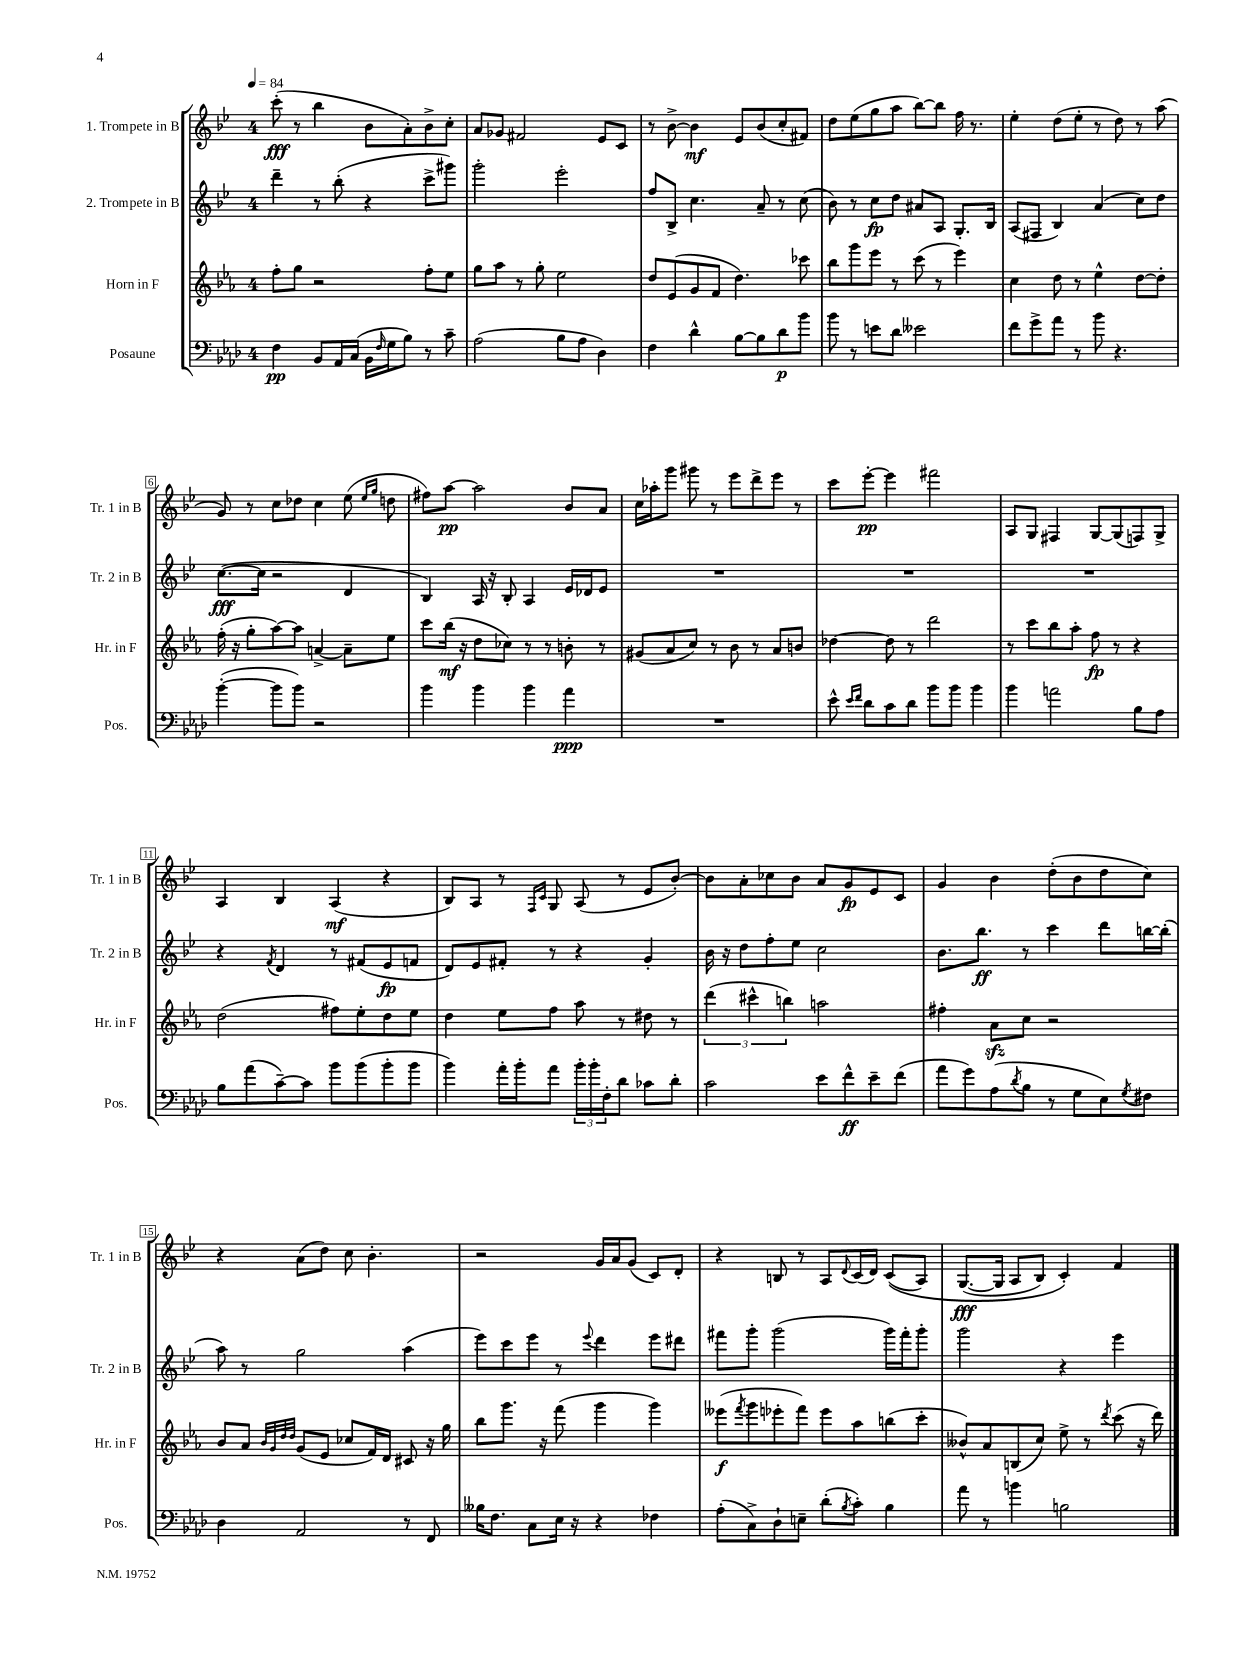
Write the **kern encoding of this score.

**kern	**kern	**kern	**kern
*staff4	*staff3	*staff2	*staff1
*clefF4	*clefG2	*clefG2	*clefG2
*k[b-e-a-d-]	*k[b-e-a-]	*k[b-e-]	*k[b-e-]
*M4/4	*M4/4	*M4/4	*M4/4
*MM84	*MM84	*MM84	*MM84
4F\	8ff'\L	4ddd~\	(8ccc'\
.	8gg\J	.	8r
8BB-/L	2r	8r	4bb-\
16AA-/L	.	(8bb-'\	.
(16C/JJ	.	.	.
16BB-\LL	.	4r	8b-\L
16qqF/	.	.	.
16G\J	.	.	.
8B-\J)	.	.	8a'\)
8r	8ff'\L	8ccc^\L	8b-^\
8c~\	8ee-\J	8ggg#\J)	8cc'\J
=	=	=	=
(2A-\	8gg\L	2ggg'\	8a/L
.	8aa-\J	.	8g-/J
.	8r	.	2f#/
.	8gg'\	.	.
8B-\L	2ee-\	2eee-'\	.
8A-\J	.	.	.
4D-\)	.	.	8e-/L
.	.	.	8c/J
=	=	=	=
4F\	8dd/L	8ff/L	8r
.	(8e-/	8B-^/J	[8b-^\
4d-^^\	8g/	4.cc\	4b-\]
.	8f/J	.	.
[8B-\L	4.dd\)	.	8e-/L
8B-\]	.	8a~/	(8b-/
8d-\	.	8r	8cc'/
8b-\J	8ccc-\	(8cc\	8f#/J)
=	=	=	=
8b-\	8bb-\L	8b-\)	8dd\L
8r	8ggg\	8r	(8ee-\
8e\L	8eee-\J	8cc\L	8gg\
8d-\J	8r	8dd\J	8aa\J
2e--\	(8ccc\	8a#/L	[8bb-\L)
.	8r	8A/J	8bb-\]J
.	4eee-\)	8.G'/L	16ff\
.	.	.	8.r
.	.	16B-/Jk	.
=	=	=	=
8f\L	4cc\	(8A/L	4ee-'\
8g^\	.	8F#/J	.
8a-\J	8dd\	4B-/)	(8dd\L
8r	8r	.	8ee-'\J
8b-\	4ee-^^\	(4a/	8r
4.r	.	.	8dd\)
.	[8dd\L	8cc\L)	8r
.	8dd'\]J	8dd\J	(8aa\
=	=	=	=
([4b-'\	(16ff'\	([8.cc\L	8g/)
.	16r	.	.
.	8gg'\L	.	8r
.	.	16cc\]Jk	.
8b-\]L	[8aa-\)	2r	8cc\L
8b-\J)	8aa-\]J	.	8dd-\J
2r	[4a^/	.	4cc\
.	8a~\]L	4d/	(8ee-\
.	.	.	16qqee-/LL
.	.	.	16qqgg/JJ
.	8ee-\J	.	8dd\
=	=	=	=
4b-\	8ccc\L	4B-/)	8ff#\L)
.	(16bb-\Jk	.	[8aa\J
.	16r	.	.
4b-\	8dd\L	16A/	2aa\]
.	.	16r	.
.	8cc-\J)	8B-'/	.
4b-\	8r	4A/	.
.	8r	.	.
4a-\	8b'\	16e-/LL	8b-/L
.	.	16d-/J	.
.	8r	8e-/J	8a/J
=	=	=	=
1r	(8g#/L	1r	16cc\LL
.	.	.	16aa-'\J
.	8a-/	.	8ggg\J
.	8cc/J)	.	8ggg#\
.	8r	.	8r
.	8b-\	.	8eee-\L
.	8r	.	8ddd^\
.	8a-/L	.	8eee-\J
.	8b/J	.	8r
=	=	=	=
8e-^^\	[4dd-\	1r	8ccc\L
16qqe-/LL	.	.	.
16qqf/JJ	.	.	.
8d-\L	.	.	[8eee-'\J
8c\	8dd-\]	.	4eee-\]
8d-\J	8r	.	.
8b-\L	2ddd\	.	2fff#\
8b-\J	.	.	.
4b-\	.	.	.
=	=	=	=
4b-\	8r	1r	8A/L
.	8ccc\L	.	8G/J
2a\	8bb-\	.	4F#/
.	8aa-'\J	.	.
.	8ff\	.	[8G/L
.	8r	.	(8G/]
8B-\L	4r	.	8F/)
8A-\J	.	.	8G^/J
=	=	=	=
8B-\L	(2dd\	4r	4A/
(8a-\	.	.	.
.	.	8qf/	.
[8c~\)	.	4d/	4B-/
8c\]J	.	.	.
8b-\L	8ff#\L)	8r	(4A/
(8b-\	8ee-'\	(8f#/L	.
8b-'\	8dd\	8e-/	4r
8b-\J	8ee-\J	8f/J	.
=	=	=	=
4b-\)	4dd\	8d/L)	8B-/L)
.	.	8e-/	8A/J
16a-'\LL	8ee-\L	8f#'/J	8r
16b-'\J	.	.	.
.	.	.	16qqF/LL
.	.	.	16qqc/JJ
8a-\J	8ff\J	8r	8G/
24b-'\LL	8aa-\	4r	(8A/
24b-'\	.	.	.
24F'\J	.	.	.
8d-\J	8r	.	8r
8c-\L	8dd#\	4g'/	8e-/L
8d-'\J	8r	.	[8b-'/J)
=	=	=	=
2c\	(6ddd\	16b-\	8b-\]L
.	.	16r	.
.	.	8dd\L	8a'\
.	6ccc#^^\	.	.
.	.	8ff'\	8cc-\
.	6bb\)	.	.
.	.	8ee-\J	8b-\J
8e-\L	2aa\	2cc\	8a/L
8f^^\	.	.	8g/
8e-~\	.	.	8e-/
(8f\J	.	.	8c/J
=	=	=	=
8a-\L	4ff#'\	8.b-\L	4g/
8g\)	.	.	.
.	.	8.bb-\J	.
(8A-\	8a-\L	.	4b-\
8qd-/	.	.	.
8B-\J	8cc\J	8r	.
8r	2r	4ccc\	(8dd'\L
8G\L	.	.	8b-\
8E-\)	.	8ddd\L	8dd\
8qG/	.	.	.
8F#\J	.	[16bb\L	8cc\J)
.	.	(16bb'\]JJ	.
=	=	=	=
4D-\	8b-/L	8aa\)	4r
.	8a-/J	8r	.
.	32qqb-/LLL	.	.
.	32qqg/	.	.
.	32qqdd/	.	.
.	32qqdd/JJJ	.	.
2AA-/	(8g/L	2gg\	(8a\L
.	8e-/J	.	8dd\J)
.	8cc-/L	.	8cc\
.	16f/L)	.	4.b-'\
.	16d/JJ	.	.
8r	8c#/	(4aa\	.
8FF/	16r	.	.
.	16gg\	.	.
=	=	=	=
16B--\LK	8bb-\L	8eee-\L)	2r
8.F\J	.	.	.
.	8.ggg\J	8ccc\	.
8C\L	.	8eee-\J	.
.	16r	.	.
16E-\Jk	(8fff\	8r	.
16r	.	.	.
.	.	8qqeee-/	.
4r	4ggg\	4ddd\	16g/LL
.	.	.	16a/J
.	.	.	(8g/J
4F-\	4ggg\)	8eee-\L	8c/L)
.	.	8ddd#\J	8d'/J
=	=	=	=
(8A-'\L	(8eee--\L	8fff#\L	4r
.	8qfff/	.	.
8C^\)	8ggg\	8ggg'\J	.
8D-`\	8eee-'\	(2ggg\	8B/
8E~\J	8fff\J)	.	8r
(8d-'\L	8eee-\L	.	8A/L
8qB-/	.	.	8qqd/
8c'\J)	8aa-\	.	(16c/L
.	.	.	16d/JJ)
4B-\	(8bb\	16ggg\LL)	&((8c/L
.	.	16fff#'\J	.
.	8ccc'\J	8ggg'\J	8A/J)
=	=	=	=
8a-\	8b--^^/L)	2ggg\	([8.G/L
8r	8a-/	.	.
.	.	.	16G/]Jk
4b\	(8B/	.	8A/L
.	8cc/J)	.	8B-/J)
2B\	8ee-^\	4r	4c'/&)
.	8r	.	.
.	8qddd/	.	.
.	(8ccc\	4eee-\	4f/
.	16r	.	.
.	16ddd\)	.	.
==	==	==	==
*-	*-	*-	*-
